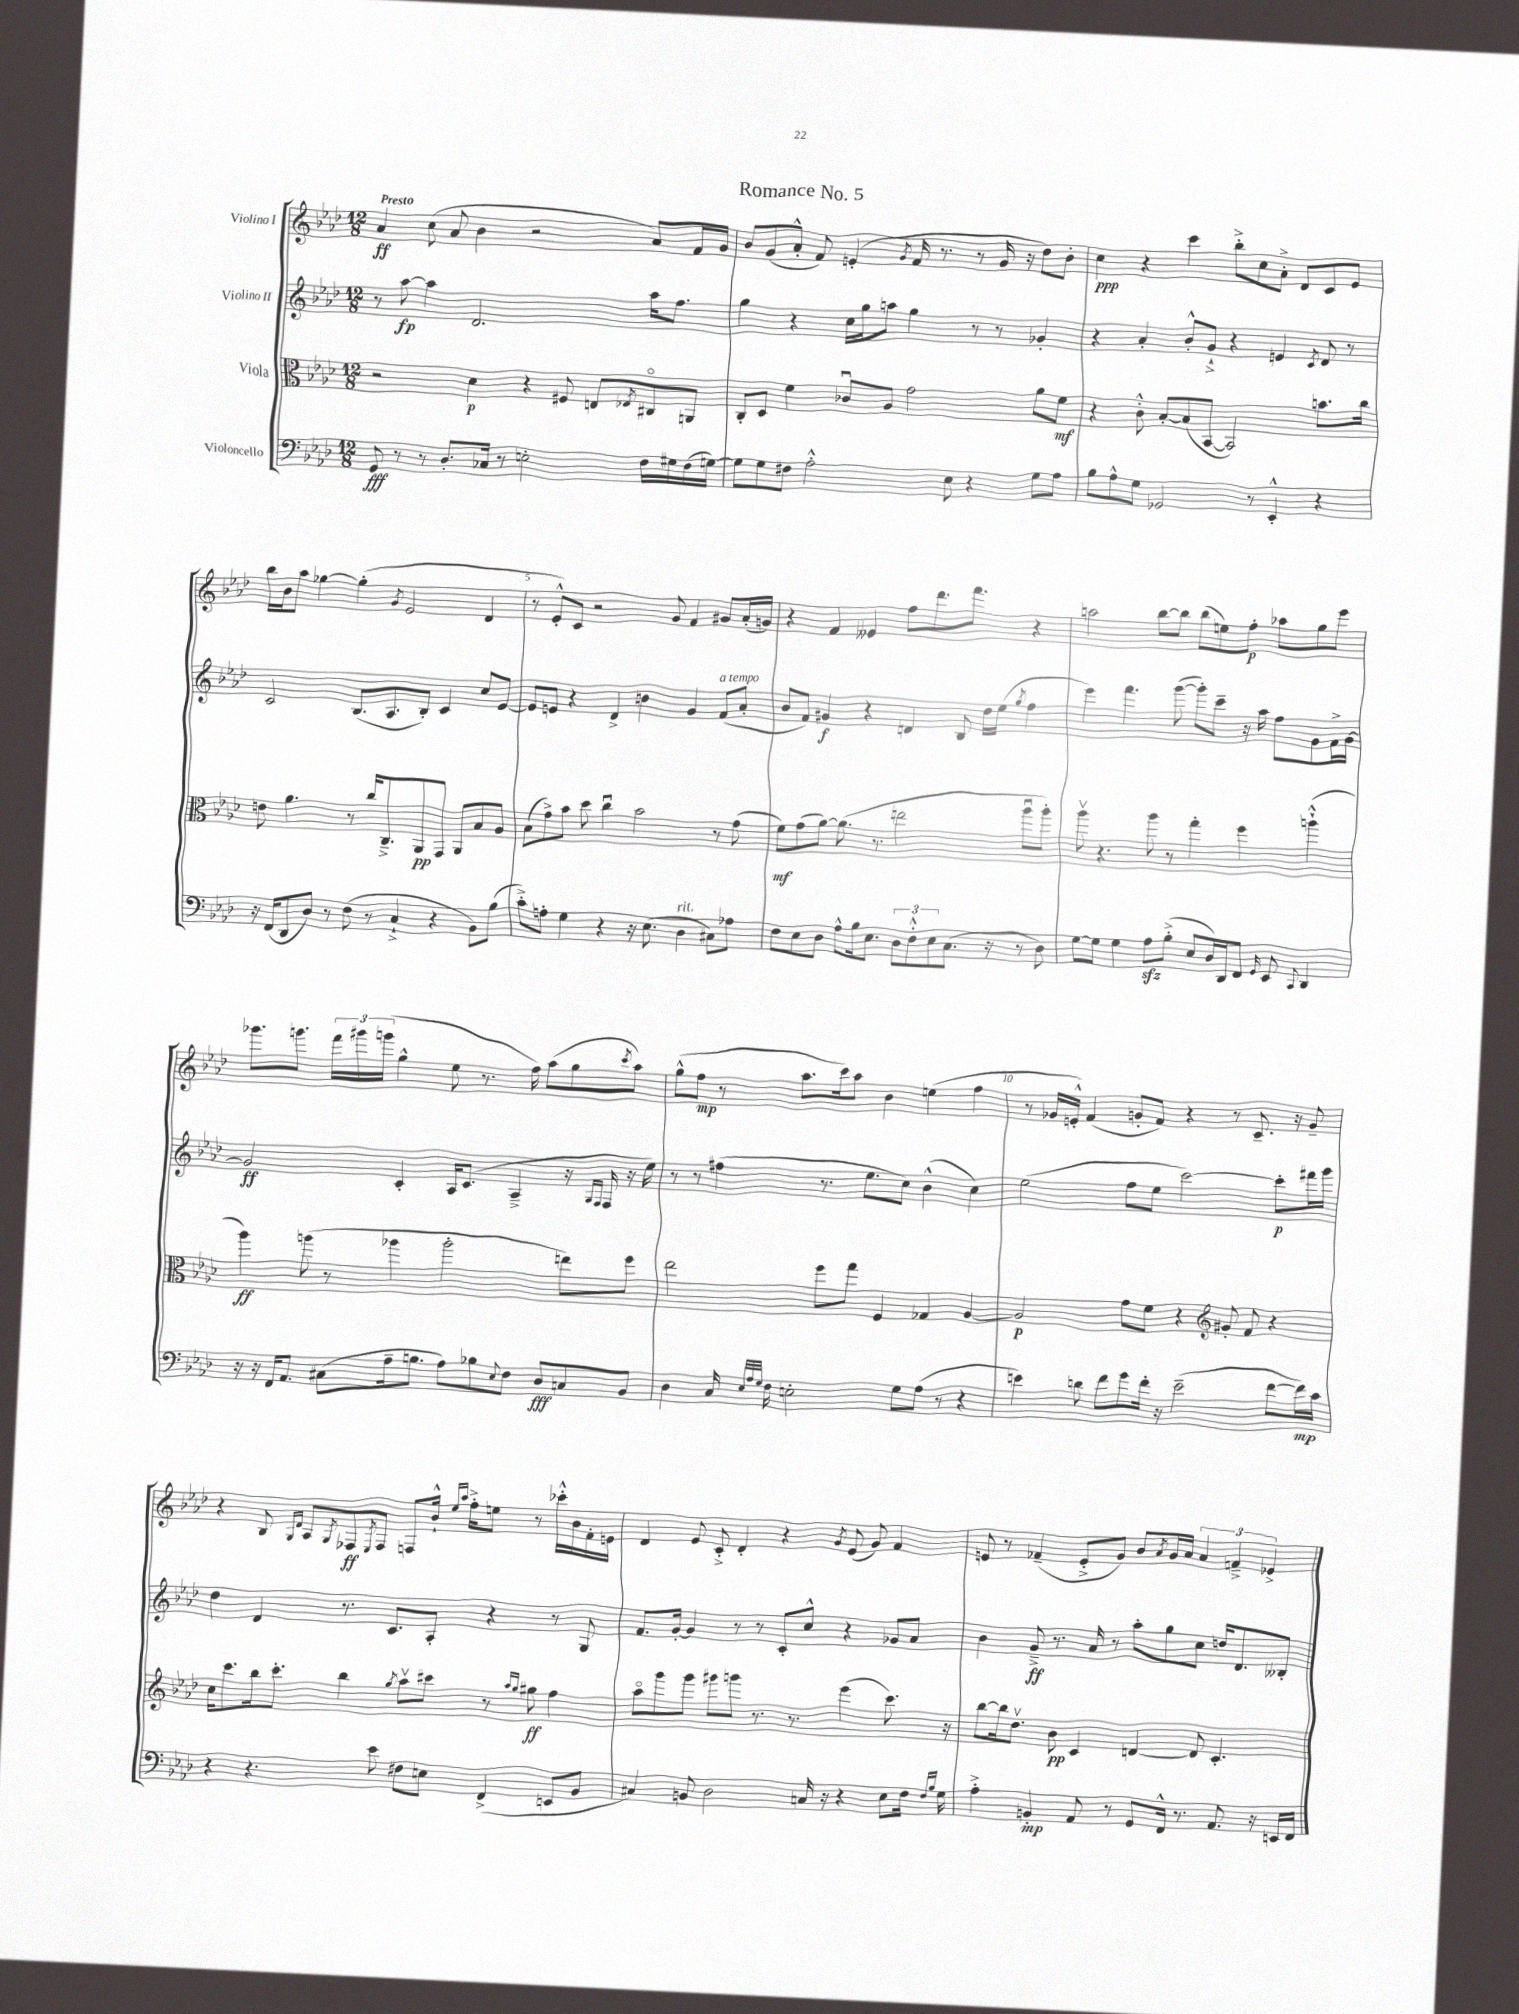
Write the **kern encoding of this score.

**kern	**kern	**kern	**kern
*staff4	*staff3	*staff2	*staff1
*clefF4	*clefC3	*clefG2	*clefG2
*k[b-e-a-d-]	*k[b-e-a-d-]	*k[b-e-a-d-]	*k[b-e-a-d-]
*M12/8	*M12/8	*M12/8	*M12/8
8GG/	2r	8r	4a-/
8r	.	[8aa-\	.
8r	.	4aa-\]	(8cc\
8.D-'/L	.	.	8a-/
.	4d-\	2.d-/	4b-\
16C-/Jk	.	.	.
8r	.	.	.
2E'\	4r	.	2r
.	8F#/	.	.
.	8E/L	.	.
.	8qE-/	.	.
16F\LL	8C#o/	16aa-\LK	8a-/L)
16G#\	.	8.ff\J	.
(16F\	8AA/J	.	16f/L
[16G\JJ)	.	.	16g/JJ
=	=	=	=
8G\]L	8C'/L	4gg\	8b-/L
8G\	8D-/J	.	(8g/
8F#\J	4f\	4r	8a-'^^/J
2A-'^^\	.	.	8f/)
.	8c-u/L	16cc\LL	(4e'/
.	.	16gg\J	.
.	8A-/J	8aa\J	.
.	.	.	8qg/
.	2g\	4gg\	16f/
.	.	.	8.r
8E-\	.	.	.
4r	.	8r	8r
.	.	8r	16g/
.	.	.	16r
8G\L	8a-\L	4g-'/	8dd-\L)
8A-\J	8f\J	.	8b-'\J
=	=	=	=
8B-\L	4r	4r	4cc\
8A-^^\	.	.	.
8G\J	8c'^^\	4a-'/	4r
2GG-/	[8B-'/L	.	.
.	(8B-/]	8b-'^^/L	4ccc\
.	[8BB-/J	8g`^/J	.
.	2BB-/])	4r	8bb-'^\L
8r	.	.	8cc\
4EE-'^^/	.	4e/	8a-'^\J
.	.	.	8d-/L
.	.	8qc/	.
4r	8.b\L	8d-/	8c/
.	.	8r	8e-/J
.	16cc\Jk	.	.
=	=	=	=
16r	8e\	2c/	16bb-\LL
(16FF/LK	.	.	16b-\J
8DD-/	4.a-\	.	8aa-\J
8D-/J)	.	.	[4gg-\
8r	.	.	.
(8F\	8r	(8.B-/L	(4gg-'\]
8r	16cc/LK	.	.
.	8.C~^/	8.A-/	.
.	.	.	8qg/
4C`^/	.	.	2e-/
.	8AA-/	8B-'/J)	.
4r	8GG/J	4c/	.
.	8AA-/L	.	.
8BB-\L)	8B-/	8cc/L	4d-/
(8B-\J	8A-/J	[8e-/J	.
=	=	=	=
8c'^\L)	(8B-\L	8e-/]L	8r
8A'\J	8g^\)	8e/J	8e-'^^/L)
4G\	8b-\J	4r	8c/J
.	8dd-\	.	2r
4r	4ccu\	4d-^/	.
16r	2b-\	4b\	.
(8.E-\	.	.	.
.	.	.	8g/
4D-\	.	4g/	4f/
8C#\L)	8r	(8f/L	8g#/L
8A-\J	(8g\	8a-'/J	(16a-'/L
.	.	.	16g/JJ)
=	=	=	=
8F\L	8f\L)	8b-/L	4r
8E-\	(8g\	8f/J)	.
8D-\J	[8a-\J)	4g#/	4f/
8A-^^\L	(8.a-\]	.	.
16B-\k	.	4r	4e--/
8.E-\J	8.r	.	.
12D-\L	2ee\	4d/	8ff\L
12F'^^\	.	.	.
.	.	.	8.ddd-\
12E-\	.	.	.
(8.C\J	.	8B-/	.
.	.	.	8.fff\J
.	.	16dd-\LL	.
16r	.	(16ee-\JJ	.
.	.	8qgg/	.
8r	8aa-u\L	4ff\	4r
8D-\)	8aa-'\J)	.	.
=	=	=	=
[8G\L	8aa-v\	4eee-\)	2aa\
8G\]J	4.r	.	.
4G\	.	4.fff\	.
8A-\L	8aa-\	.	[8bb-\L
(8B-'^\J	8r	([8ggg\	8bb-\]J
8E-/L	4gg'\	8ggg'\]L)	(8bb-\L
16D-/L)	.	8ccc~\J	8ee\)
16DD-/J	.	.	.
8FF/J	4ff\	16r	8ff'\J
.	.	16aa-\	.
16qqGG/	.	.	.
8EE-/	.	8ff\L	8aa-\L
8qqCC/	.	.	.
4DD-/	(4aa`^^\	8g\	8gg\
.	.	16f^\L	8eee-\J
.	.	[16g\JJ	.
=	=	=	=
16r	4aa-\)	2g/]	8.ggg-\L
16r	.	.	.
16FF/LK	.	.	.
8.AA-/J	.	.	8.ggg\J
.	(8aa\	.	.
(8C#\L	8r	.	24fff\LL
.	.	.	24ggg#\
.	.	.	(24ggg\JJ
16A-~\k	4aa-\	4c'/	4gg^^\
8.B\J	.	.	.
8A-\L)	2aa-'\	16A-/LK	8ee-\
.	.	(8.c/J	.
8B-\	.	.	8.r
8qqE-/	.	.	.
8F\J	.	4A-~^/	.
.	.	.	16ff\)
8D-/L	.	.	(8aa-\L
8C/	8ee\L)	16r	8gg\
.	.	16qqG/LL	.
.	.	16qqF/JJ	.
.	.	16F/	.
.	.	.	8qccc/
8BB-/J	8ff\J	16r	8aa-\J)
.	.	16ee-\)	.
=	=	=	=
4D-\	2ee-\	8r	(8gg^^\L
.	.	8r	8ff\J
16C/	.	(4ff#\	8r
32qqE-/LLL	.	.	.
32qqA-/	.	.	.
32qqG/JJJ	.	.	.
16F\	.	.	.
2E'\	.	.	8.aa-\L
.	8ff\L	8.r	.
.	.	.	16ccc\k)
.	8gg\J	.	8aa-\J
.	.	8.ee-\L	.
.	4F/	.	4b-\
8G\L	.	8cc\J)	.
(8A-\J	4G-/	(4b-^^\	(4ee\
8r	.	.	.
4r	[4A-/	4cc\)	4ff\
=	=	=	=
4e\)	2A-/]	(2ee-\	8r
.	.	.	16g-/LL
.	.	.	16e'^^/JJ)
8d\	.	.	(4f/
8f\L	.	.	.
8g\	8g\L	8ff\L	8g'/L
16f'\Jk	8f\J	8ee-\J	8f/J)
16r	.	.	.
(2e~\	4r	[2ccc\)	4r
*	*clefG2	*	*
.	8g#'/	.	8r
.	8f/	.	8.c~/
[8f\L	4r	8ccc'\]L	.
.	.	.	16r
16f\]L)	.	16fff#\L	8g~/
16c\JJ	.	16ggg\JJ	.
=	=	=	=
4r	16cc\LK	4dd-\	4r
.	8.ccc\	.	.
4.r	16bb-\k	4d-/	8B-/
.	8.ccc'\J	.	.
.	.	.	16qqG/LL
.	.	.	16qqd-/JJ
.	.	.	8A-/L
.	.	.	8qG/
.	4bb-\	8.r	8F-/
.	.	.	8qE-/
8e-\	.	.	8F-/J
.	.	8.c/L	.
.	8qgg/	.	.
8F#\L	8aa-v\L	.	8F/L
8E\J	8ccc#\J	8A-'/J	16b-`^^/Jk
.	.	.	16qqee-/LL
.	.	.	16qqaa-/JJ
.	.	.	16ff'^\LK
(4FF^/	8r	4r	8ee\J
.	16qqaa-/LL	.	.
.	16qqgg/JJ	.	.
.	8gg#\	.	8r
8EE/L	4ff\	8r	16ccc-'^^\LL
.	.	.	16b-\
8BB-/J	.	8G/	16f'\
.	.	.	16e\JJ
=	=	=	=
4C#/)	8aa-o\L	8.f/L	4d-/
.	8ggg\	.	.
.	.	[16g'/Jk	.
8BB/	8ggg\J	4g/]	8e-/
2D-\	8ggg#\L	.	8c'^/
.	8ggg\J	8r	4d-'/
.	8.r	8r	.
.	.	8c'/L	4r
.	8.r	.	.
16C/	.	8cc^^/J	.
16r	.	.	.
.	.	.	8qg/
4r	(4eee-\	4r	(8e-/
.	.	.	8g/)
8E-\L	8.ccc\)	8g-/L	4f/
16F\Jk	.	8a-/J	.
16qqF/LL	.	.	.
16qqB-/JJ	.	.	.
16G\	16r	.	.
=	=	=	=
4A-'^\	[8bb-\L	4b-\	8e/
.	16bb-\]k	.	8r
.	8.dd-v\J	.	.
4BB'/	.	8g~^/	(4f-~/
.	8b-\	8.r	.
8AA-/	4c/	.	8e'^/L
.	.	16a-/	.
8r	.	8r	8g/J)
8GG/L	[4d/	8aa-'\L	8b-/L
.	.	.	8qa-/
16FF^^/Jk	.	8gg\	16g/L
8.r	.	.	16a-/JJ
.	8d/]	8cc\J	6a-/
8.AA-/	4.c'/	16dd/LK	.
.	.	.	6f~^/
.	.	8.d-/	.
16r	.	.	.
.	.	.	6e-^/
16EE/LL	.	8B--'/J	.
16FF/JJ	.	.	.
==	==	==	==
*-	*-	*-	*-
